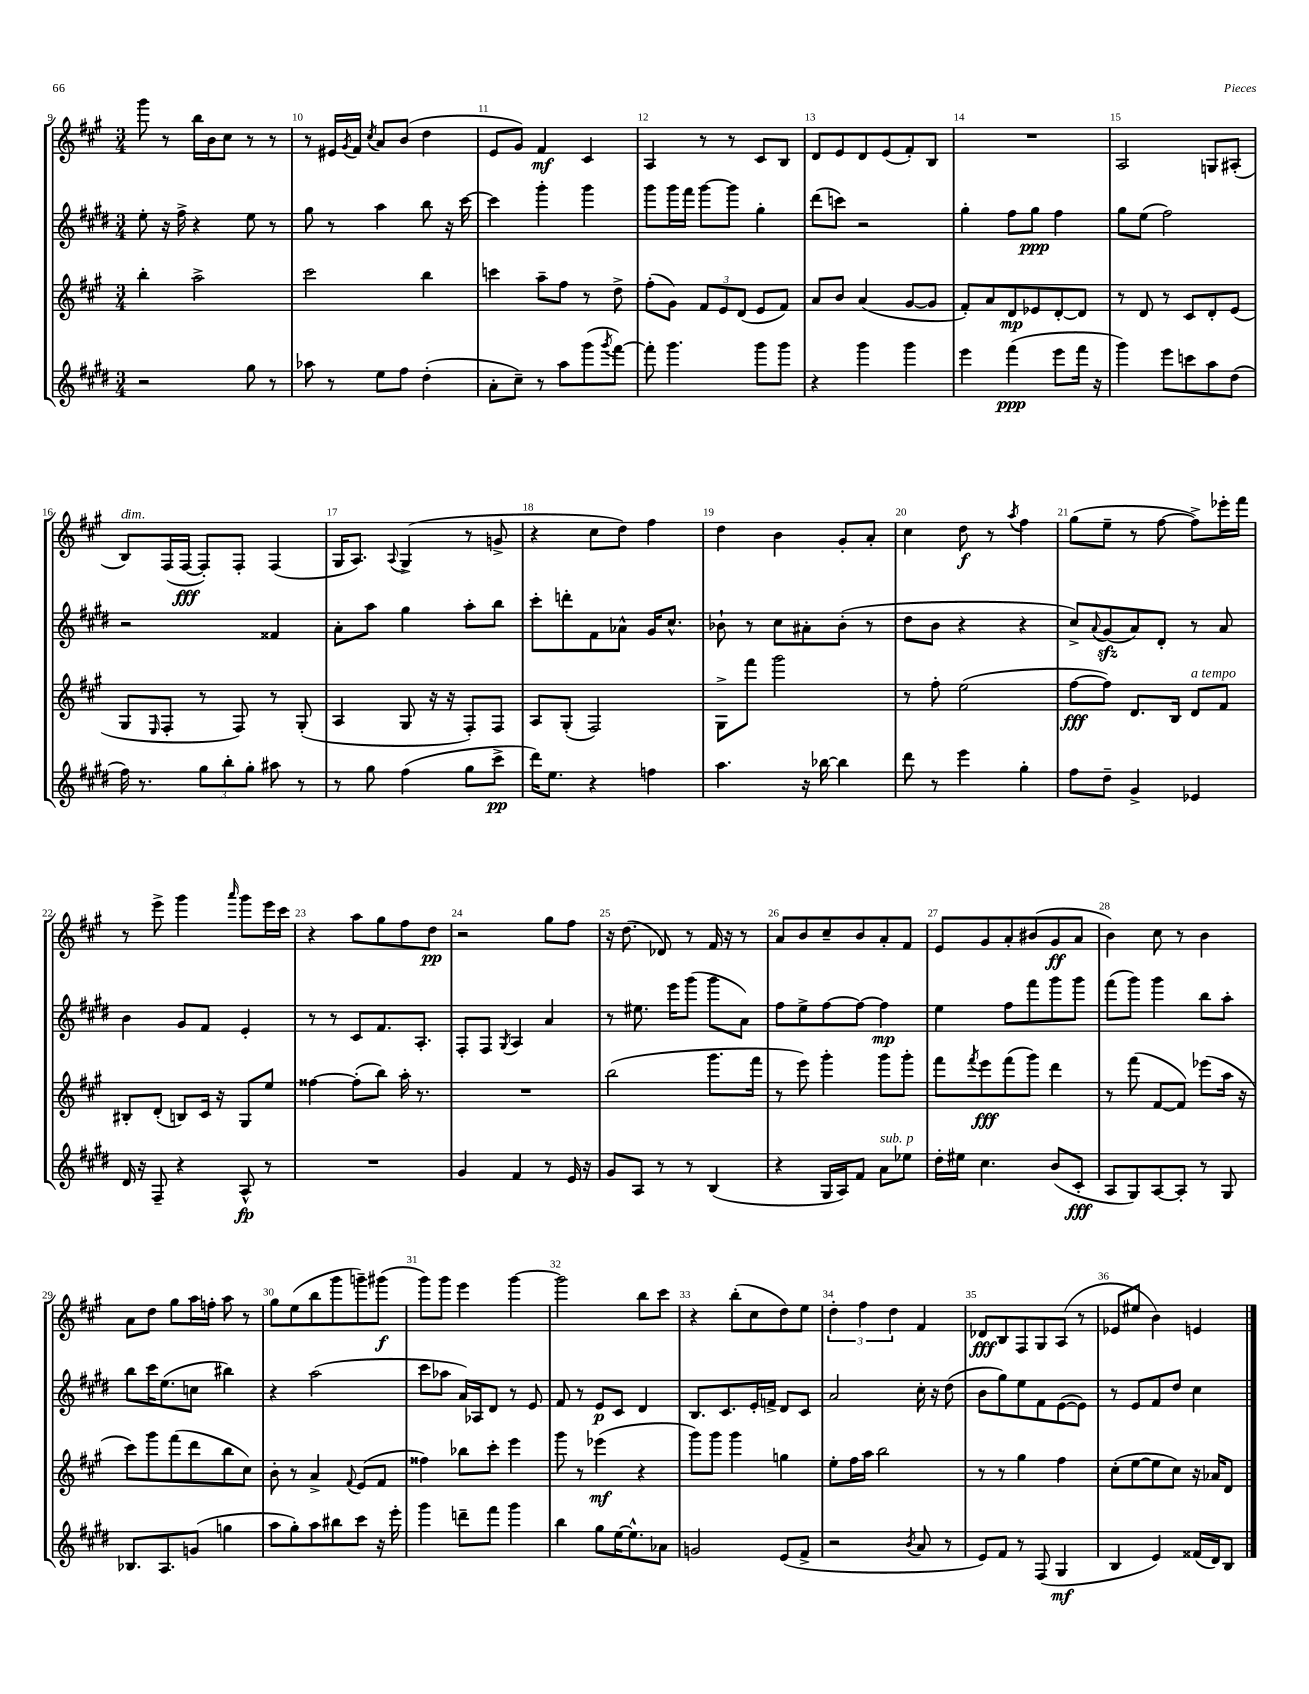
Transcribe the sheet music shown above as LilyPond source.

<<
\new StaffGroup <<
\new Staff = "s0" {
    \clef treble \key a \major \numericTimeSignature \time 3/4
    gis'''8 r8 b''16 b'16 cis''8 r8 r8 |
    r8 eis'16 \acciaccatura { gis'8 } fis'16 \acciaccatura { cis''8 } a'8 b'8( d''4 |
    e'8 gis'8) fis'4\mf cis'4 |
    a4 r8 r8 cis'8 b8 |
    d'8 e'8 d'8 e'8( fis'8-.) b8 |
    R2. |
    a2 g8 ais8-.( |
    b8^\markup { \italic "dim." }) fis16( fis16~\fff fis8-.) fis8-. fis4( |
    gis16 a8.) \appoggiatura { a8 } gis4->( r8 g'8-> |
    r4 cis''8 d''8) fis''4 |
    d''4 b'4 gis'8-. a'8-. |
    cis''4 d''8\f r8 \acciaccatura { a''8 } fis''4 |
    gis''8( e''8-- r8 fis''8~ fis''8->) ees'''16-. fis'''16 |
    r8 e'''8-> gis'''4 \grace { a'''16 } gis'''8 e'''16 cis'''16 |
    r4 a''8 gis''8 fis''8 d''8\pp |
    r2 gis''8 fis''8 |
    r16 d''8.( des'8) r8 fis'16 r16 r8 |
    a'8 b'8 cis''8-- b'8 a'8-. fis'8 |
    e'8 gis'8 a'8-. bis'8( gis'8\ff a'8 |
    b'4) cis''8 r8 b'4 |
    a'8 d''8 gis''8 a''16 f''16-. a''8 r8 |
    gis''8 e''8( b''8 gis'''8 g'''8--) gis'''8\f( |
    gis'''8) gis'''8 e'''4 gis'''4~ |
    gis'''2 b''8 cis'''8 |
    r4 b''8-.( cis''8 d''8) e''8 |
    \tuplet 3/2 { d''4-. fis''4 d''4 } fis'4 |
    des'8\fff b8 fis8 gis8 a8( r8 |
    ees'8 eis''8 b'4) e'4 \bar "|." |
}
\new Staff = "s1" {
    \clef treble \key e \major \numericTimeSignature \time 3/4
    e''8-. r16 fis''16-> r4 e''8 r8 |
    gis''8 r8 a''4 b''8 r16 cis'''16~ |
    cis'''4 gis'''4-. gis'''4 |
    gis'''8 gis'''16 fis'''16 gis'''8~ gis'''8 gis''4-. |
    dis'''8( c'''8) r2 |
    gis''4-. fis''8 gis''8\ppp fis''4 |
    gis''8 e''8( fis''2) |
    r2 fisis'4 |
    a'8-. a''8 gis''4 a''8-. b''8 |
    cis'''8-. d'''8-. fis'8 aes'8-^ gis'16 cis''8.-^ |
    bes'8-! r8 cis''8 ais'8-. bes'8-.( r8 |
    dis''8 b'8 r4 r4 |
    cis''8->) \appoggiatura { a'8 } gis'8\sfz( a'8) dis'8-. r8 a'8 |
    b'4 gis'8 fis'8 e'4-. |
    r8 r8 cis'8 fis'8. a8.-. |
    fis8-. fis8 \acciaccatura { gis8 } a4 a'4 |
    r8 eis''8. e'''16 gis'''8( gis'''8 a'8) |
    fis''8 e''8-> fis''8~ fis''8~ fis''4\mp |
    e''4 fis''8 fis'''8 gis'''8 gis'''8 |
    fis'''8( gis'''8) gis'''4 b''8 a''8-. |
    b''8 cis'''16 e''8.( c''8 bis''4) |
    r4 a''2( |
    cis'''8 aes''8 a'16) aes16 dis'8 r8 e'8 |
    fis'8 r8 e'8\p cis'8 dis'4 |
    b8. cis'8. e'16-. f'16-> dis'8 cis'8 |
    a'2 cis''16-. r16 dis''8( |
    b'8 gis''8) e''8 fis'8 e'8~( e'8) |
    r8 e'8 fis'8 dis''8 cis''4 \bar "|." |
}
\new Staff = "s2" {
    \clef treble \key a \major \numericTimeSignature \time 3/4
    b''4-. a''2-> |
    cis'''2 b''4 |
    c'''4 a''8-- fis''8 r8 d''8-> |
    fis''8-.( gis'8) \tuplet 3/2 { fis'8 e'8 d'8( } e'8 fis'8) |
    a'8 b'8 a'4( gis'8~ gis'8 |
    fis'8-.) a'8 d'8\mp ees'8 d'8~-. d'8 |
    r8 d'8 r8 cis'8 d'8-. e'8( |
    gis8 \grace { e16 } fis8-. r8 fis8) r8 gis8-.( |
    a4 gis8 r16 r16 fis8-.) fis8 |
    a8 gis8-.( fis2) |
    gis8-> fis'''8 gis'''2 |
    r8 fis''8-. e''2( |
    fis''8~\fff fis''8) d'8. b16 d'8^\markup { \italic "a tempo" } fis'8 |
    bis8-. d'8-.( b8) cis'16 r16 gis8 e''8 |
    fisis''4~ fisis''8-.( b''8) a''16-. r8. |
    R2. |
    b''2( gis'''8. fis'''16 |
    r8 e'''8) gis'''4-. gis'''8 gis'''8-. |
    fis'''8 \acciaccatura { fis'''8 } e'''8\fff fis'''8( gis'''8) d'''4 |
    r8 fis'''8( fis'8~ fis'8) ees'''8( a''16 r16 |
    cis'''8) gis'''8 fis'''8( d'''8 b''8 cis''8) |
    b'8-. r8 a'4-> \appoggiatura { fis'8 } e'8( fis'8 |
    fisis''4) bes''8 cis'''8-. e'''4 |
    gis'''8 r8 ees'''4\mf( r4 |
    gis'''8) gis'''8 gis'''4 g''4 |
    e''8-. fis''16 a''16 b''2 |
    r8 r8 gis''4 fis''4 |
    cis''8-.( e''8~ e''8 cis''8) r16 aes'16 d'8 \bar "|." |
}
\new Staff = "s3" {
    \clef treble \key e \major \numericTimeSignature \time 3/4
    r2 gis''8 r8 |
    aes''8 r8 e''8 fis''8 dis''4-.( |
    a'8-. cis''8--) r8 a''8 gis'''8( \acciaccatura { gis'''8 } fis'''8~) |
    fis'''8-. gis'''4. gis'''8 gis'''8 |
    r4 gis'''4 gis'''4 |
    e'''4 fis'''4\ppp( e'''8 fis'''16 r16 |
    gis'''4) e'''8 c'''8 a''8 dis''8( |
    fis''16) r8. \tuplet 3/2 { gis''8 b''8-. gis''8-. } ais''8 r8 |
    r8 gis''8 fis''4( gis''8 cis'''8->\pp |
    dis'''16) e''8. r4 f''4 |
    a''4. r16 bes''16~ bes''4 |
    dis'''8 r8 e'''4 gis''4-. |
    fis''8 dis''8-- gis'4-> ees'4 |
    dis'16 r16 fis8-- r4 a8-^\fp r8 |
    R2. |
    gis'4 fis'4 r8 e'16 r16 |
    gis'8 a8 r8 r8 b4( |
    r4 gis16 a16) fis'8 a'8^\markup { \italic "sub. p" } ees''8 |
    dis''16-. eis''16 cis''4. b'8( cis'8-.\fff |
    a8 gis8) a8~ a8-. r8 gis8 |
    bes8. a8. g'8( g''4 |
    a''8 gis''8-.) a''8 bis''8 cis'''8 r16 e'''16-. |
    gis'''4 d'''8-- fis'''8 gis'''4 |
    b''4 gis''8 e''16~ e''8.-^ aes'8 |
    g'2 e'8( fis'8-> |
    r2 \acciaccatura { b'8 } a'8 r8 |
    e'8) fis'8 r8 fis8( gis4\mf |
    b4 e'4) fisis'16( dis'16) b8 \bar "|." |
}
>>
>>
\layout { \context { \Score currentBarNumber = #9 \override BarNumber.break-visibility = ##(#f #t #t) barNumberVisibility = #all-bar-numbers-visible } }
